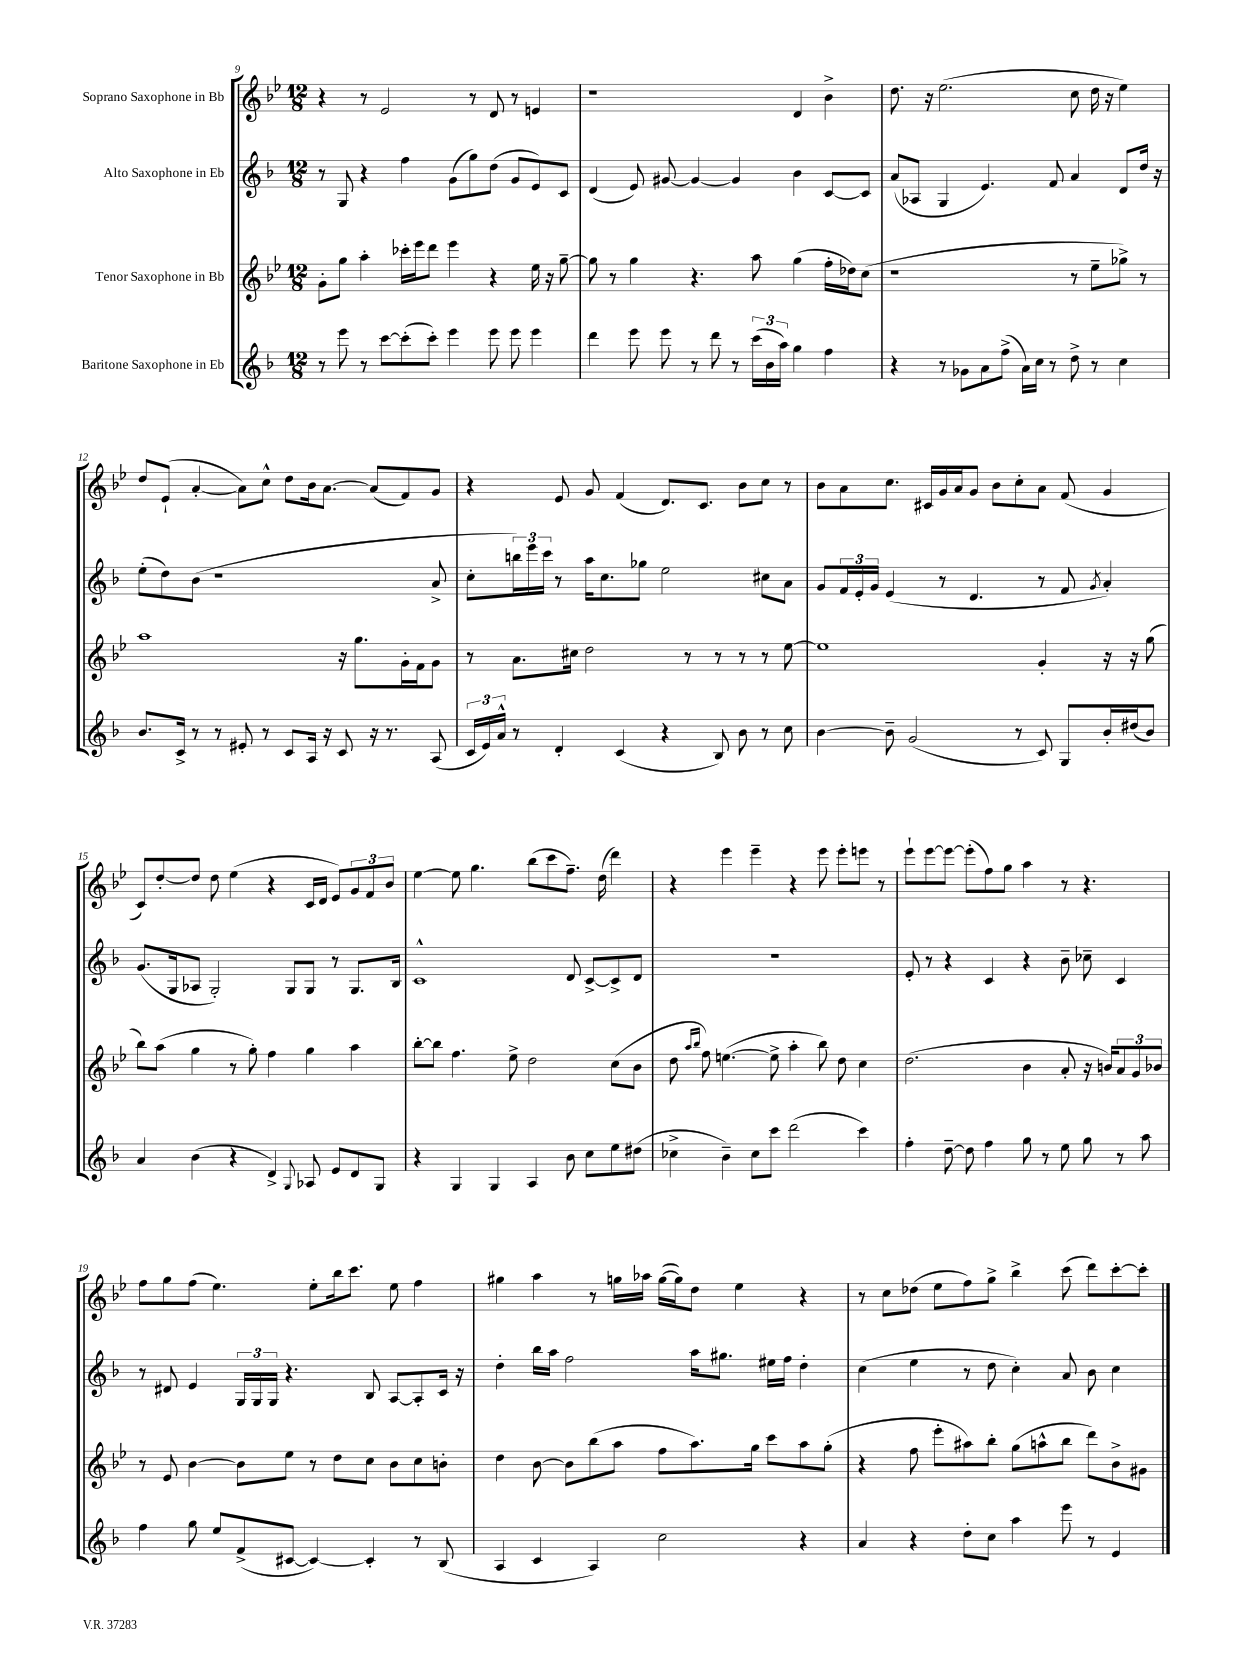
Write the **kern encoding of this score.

**kern	**kern	**kern	**kern
*staff4	*staff3	*staff2	*staff1
*clefG2	*clefG2	*clefG2	*clefG2
*k[b-]	*k[b-e-]	*k[b-]	*k[b-e-]
*M12/8	*M12/8	*M12/8	*M12/8
8r	8g'\L	8r	4r
8eee\	8gg\J	8G/	.
8r	4aa'\	4r	8r
[8ccc\L	.	.	2e-/
(8ccc'\]	16ccc-'\LL	4ff\	.
.	16eee-\J	.	.
8ccc'\J)	8ddd\J	.	.
4eee\	4eee-\	(8g\L	.
.	.	8gg\)	8r
8eee\	4r	(8dd\J	8d/
8eee\	.	8g/L	8r
4eee\	16ee-\	8e/)	4e/
.	16r	.	.
.	[8gg~\	8c/J	.
=	=	=	=
4ddd\	8gg\]	(4d/	1r
.	8r	.	.
8eee\	4gg\	8e/)	.
8eee\	.	[8g#/	.
8r	4.r	4g#/_	.
8ddd\	.	.	.
8r	.	4g#/]	.
(24ccc\LL	8aa\	.	.
24b-\	.	.	.
24aa\JJ)	.	.	.
4gg\	(4gg\	4b-\	4d/
4ff\	16ff'\LL	[8c/L	4b-^\
.	16dd-\J)	.	.
.	(8cc\J	8c/]J	.
=	=	=	=
4r	1r	(8a/L	8.dd\
.	.	8A-/J	.
.	.	.	16r
8r	.	4G/	(2.ee-\
8g-\L	.	.	.
8a\	.	4.e/)	.
(8ff^\J	.	.	.
16a\LL)	.	.	.
16cc\JJ	.	.	.
8r	.	8f/	.
8dd^\	8r	4a/	8cc\
8r	8ee-~\L	.	16dd\
.	.	.	16r
4cc\	8gg-^\J)	8d/L	4ee-\)
.	8r	16dd/Jk	.
.	.	16r	.
=	=	=	=
8.b-/L	1aa	(8ee'\L	8dd/L
.	.	8dd\)	(8e-`/J
16c^/Jk	.	.	.
8r	.	(8b-\J	[4a'/
8r	.	1r	.
8e#'/	.	.	8a\]L)
8r	.	.	8cc^^\J
8c/L	.	.	8dd\L
16A/Jk	.	.	16b-\k
16r	.	.	[8.a\J
8c/	16r	.	.
.	8.gg\L	.	.
16r	.	.	(8a/]L
8.r	.	.	.
.	16g'\L	.	8f/)
.	16f\J	.	.
(8A/	8g\J	8a^/	8g/J
=	=	=	=
24c/LL	8r	8cc'\L	4r
24e/)	.	.	.
24a^^/JJ	.	.	.
8r	8.a\L	24bb\L)	.
.	.	24eee\	.
.	.	24ccc\JJ	.
4d'/	.	8r	8e-/
.	16cc#\Jk	.	.
.	2dd\	16aa\LK	8g/
.	.	8.cc\	.
(4c/	.	.	(4f/
.	.	8gg-\J	.
4r	.	2ee\	8.d/L)
.	8r	.	.
.	.	.	8.c/J
8B-/)	8r	.	.
8b-\	8r	.	8b-\L
8r	8r	8cc#\L	8cc\J
8cc\	[8ee-\	8a\J	8r
=	=	=	=
[4b-\	1ee-]	8g/L	8b-\L
.	.	24f/L	8a\
.	.	24e'/	.
.	.	24g/JJ	.
8b-~\]	.	(4e/	8.cc\J
(2g/	.	.	.
.	.	.	16c#/LL
.	.	8r	16g/
.	.	.	16a/J
.	.	4.d/	8g/J
.	.	.	8b-\L
8r	.	.	8cc'\
8c/)	4g'/	8r	8a\J
8G/L	.	8f/	(8f/
.	.	8qg/	.
16b-'/L	16r	4a'/)	4g/
(16dd#/J	16r	.	.
8b-/J)	(8gg\	.	.
=	=	=	=
4a/	8bb-\L)	(8.g/L	8c/L)
.	(8aa\J	.	[8dd'/
.	.	16G/k	.
(4b-\	4gg\	8A-/J	8dd/]J
.	.	2G'/)	8dd\
4r	8r	.	(4ee-\
.	8gg'\)	.	.
4d^/)	4ff\	.	4r
.	.	8G/L	.
8qqG/	.	.	.
8A-/	4gg\	8G/J	16c/LL
.	.	.	16d/JJ
8e/L	.	8r	8e-/L)
8d/	4aa\	8.G/L	12g/
.	.	.	12f/
8G/J	.	.	.
.	.	.	12b-/J
.	.	16B-/Jk	.
=	=	=	=
4r	[8bb-'\L	1c^^	[4ee-\
.	8bb-\]J	.	.
4G/	4.ff\	.	8ee-\]
.	.	.	4.gg\
4G/	.	.	.
.	8ee-^\	.	.
4A/	2dd\	.	(8bb-\L
.	.	.	8ccc\
8b-\	.	8d/	8.ff~\J)
8cc\L	.	[8c^/L	.
.	.	.	(16dd\
8ee\	(8cc\L	8c^/]	4ddd\)
(8dd#\J	8b-\J	8d/J	.
=	=	=	=
4cc-^\	8dd\	1.r	4r
.	16qqaa/LL	.	.
.	16qqbb-/JJ	.	.
.	8ff\)	.	.
4b-~\)	([4.ee\	.	4eee-\
8cc-\L	.	.	4eee-~\
8ccc\J	8ee^\]	.	.
(2ddd\	4aa'\	.	4r
.	8bb-\)	.	8eee-\
.	8dd\	.	8eee-'\L
4ccc\)	4cc\	.	8eee\J
.	.	.	8r
=	=	=	=
4ff'\	(2.dd\	8e'/	8eee-`\L
.	.	8r	[8eee-\
[8dd~\	.	4r	8eee-\_J
8dd\]	.	.	(8eee-'\]L
4ff\	.	4c/	8ff\)
.	.	.	8gg\J
8gg\	4b-\	4r	4aa\
8r	.	.	.
8ee\	8a'/	8b-~\	8r
8gg\	16r	8cc-~\	4.r
.	16b/LK)	.	.
8r	12a/	4c/	.
.	12g/	.	.
8aa\	.	.	.
.	12b-/J	.	.
=	=	=	=
4ff\	8r	8r	8ff\L
.	8e-/	8d#/	8gg\
8gg\	[4b-\	4e/	(8ff\J
8ee/L	.	.	4.ee-\)
(8f^/	8b-\]L	24G/LL	.
.	.	24G/	.
.	.	24G/JJ	.
[8c#/J	8ee-\J	4.r	.
4c#/_)	8r	.	8ee-'\L
.	8dd\L	.	16bb-\k
.	.	.	8.ccc\J
4c#'/]	8cc\J	8B-/	.
.	8b-\L	[8A/L	8ee-\
8r	8cc\	8A'/]	4ff\
(8B-/	8b'\J	16c/Jk	.
.	.	16r	.
=	=	=	=
4A/	4dd\	4dd'\	4gg#\
4c/	[8b-\	16bb-\LL	4aa\
.	.	16aa\JJ	.
.	8b-\]L	2ff\	.
4A/)	(8bb-\	.	8r
.	8aa\J	.	16gg\LL
.	.	.	16aa-\JJ
2cc\	8ff\L	.	([16gg\LL
.	.	.	16gg\]J)
.	8.aa\)	16aa\LK	8dd\J
.	.	8.gg#\J	.
.	.	.	4ee-\
.	16gg\Jk	.	.
.	8ccc\L	16ee#\LL	.
.	.	16ff\JJ	.
4r	8aa\	4dd'\	4r
.	(8gg'\J	.	.
=	=	=	=
4a/	4r	(4cc\	8r
.	.	.	8cc\L
4r	8ff\	4ee\	(8dd-\J
.	8eee-'\L	.	8ee-\L
8dd'\L	8aa#\)	8r	8ff\)
8cc\J	8bb-'\J	8dd\	8gg^\J
4aa\	(8gg\L	4cc'\)	4bb-^\
.	8aa^^\	.	.
8eee\	8bb-\J	8a/	(8ccc\
8r	8ddd\L)	8b-\	8ddd\L)
4e/	8b-^\	4cc\	[8ccc'\
.	8g#\J	.	8ccc'\]J
==	==	==	==
*-	*-	*-	*-
